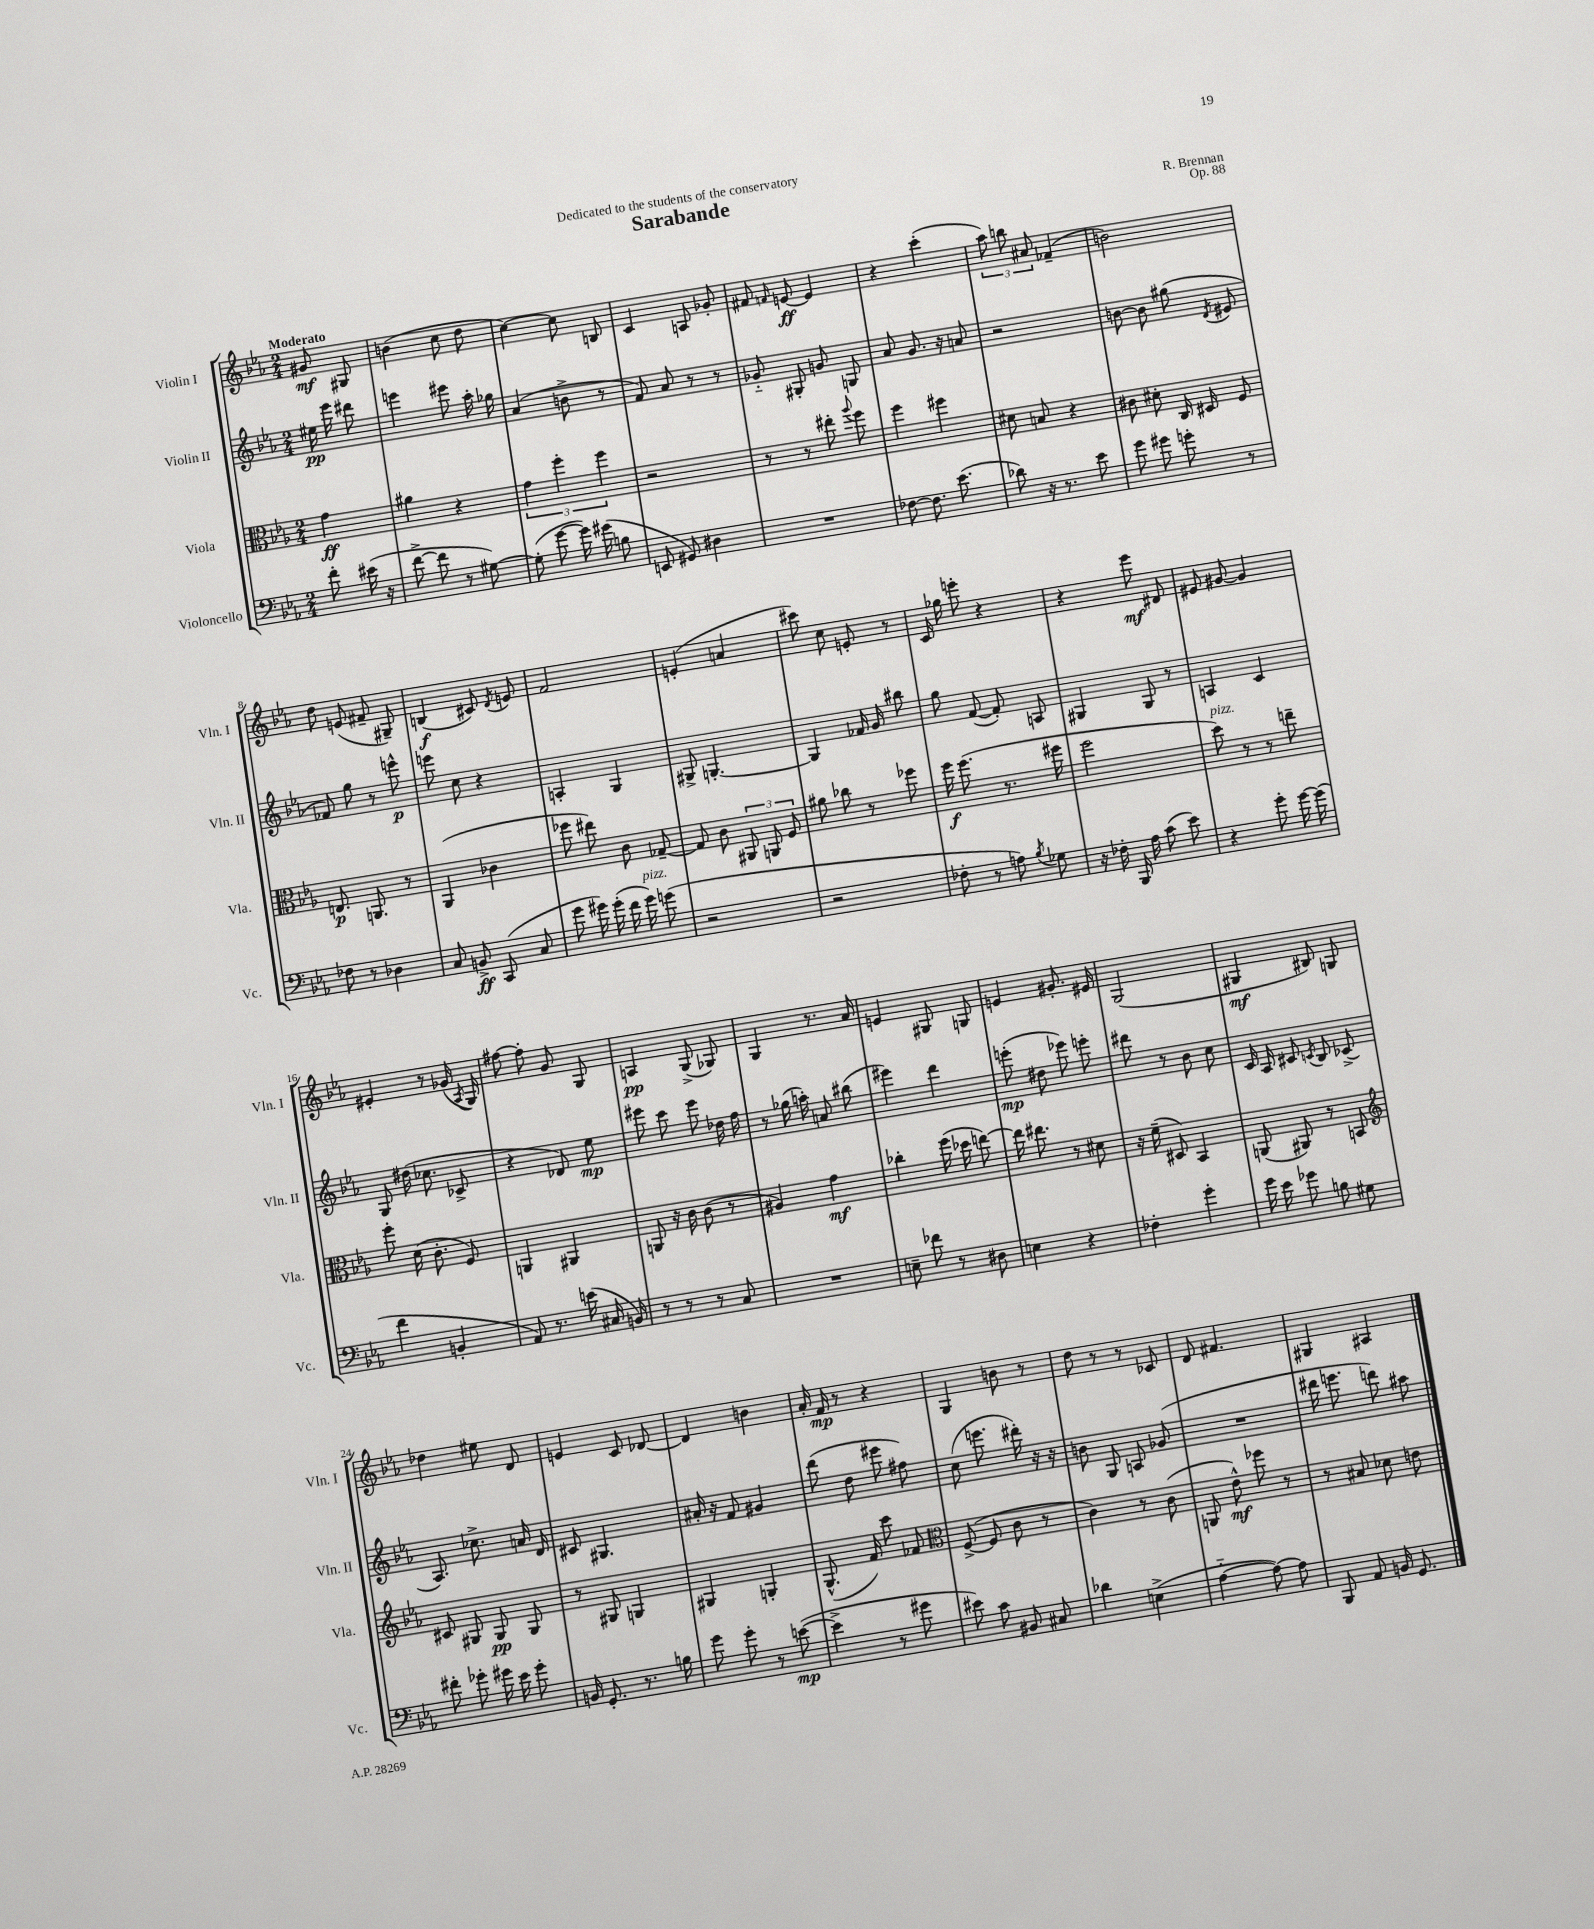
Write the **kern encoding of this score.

**kern	**dynam	**kern	**dynam	**kern	**dynam	**kern	**dynam
*part4	*part4	*part3	*part3	*part2	*part2	*part1	*part1
*staff4	*staff4	*staff3	*staff3	*staff2	*staff2	*staff1	*staff1
*I"Violoncello	*	*I"Viola	*	*I"Violin II	*	*I"Violin I	*
*I'Vc.	*	*I'Vla.	*	*I'Vln. II	*	*I'Vln. I	*
*clefF4	*	*clefC3	*	*clefG2	*	*clefG2	*
*k[b-e-a-]	*	*k[b-e-a-]	*	*k[b-e-a-]	*	*k[b-e-a-]	*
*M2/4	*	*M2/4	*	*M2/4	*	*M2/4	*
=	=	=	=	=	=	=	=
!	!	!	!	!	!	!LO:TX:a:B:t=Moderato	!
8f'\	.	4g\	ff	16ee#X\	pp	8g#X/	mf
.	.	.	.	16eee-\	.	.	.
(16e#X\	.	.	.	8ddd#X\	.	8G#X/	.
16r	.	.	.	.	.	.	.
=1	=1	=1	=1	=1	=1	=1	=1
[8f^\	.	4a#X\	.	4eeen\	.	(4bn\	.
8f\]	.	.	.	.	.	.	.
8r	.	4r	.	8eee#X\	.	8cc\	.
[8G#X\)	.	.	.	16aa-'\	.	8dd\	.
.	.	.	.	16gg-X\	.	.	.
=2	=2	=2	=2	=2	=2	=2	=2
(8G#'\]	.	6g\	.	(4a-/	.	[4cc\)	.
[8g\	.	.	.	.	.	.	.
.	.	6ff'\	.	.	.	.	.
16g\])	.	.	.	8bn^\	.	8cc\]	.
(16g#X\	.	.	.	.	.	.	.
.	.	6ff\	.	.	.	.	.
8Bn\	.	.	.	8r	.	8Bn/	.
=3	=3	=3	=3	=3	=3	=3	=3
8EEn/	.	2r	.	8f/)	.	4c/	.
8GG#X/)	.	.	.	8a-/	.	.	.
4D#X\	.	.	.	8r	.	8An/	.
.	.	.	.	8r	.	8g-X'/	.
=4	=4	=4	=4	=4	=4	=4	=4
2r	.	8r	.	8g-X/	.	8f#X/	.
.	.	.	.	.	.	16qqfn/	.
.	.	8r	.	8G#X'/	.	[8en/	ff
.	.	8ee#X'\	.	8gn/	.	4e/]	.
.	.	8qqaa-/	.	.	.	.	.
.	.	8ff\	.	8Gn/	.	.	.
=5	=5	=5	=5	=5	=5	=5	=5
[8F-X\	.	4ff\	.	8a-/	.	4r	.
8.F-\]	.	.	.	8.g/	.	.	.
.	.	4ff#X\	.	.	.	(4ccc'\	.
(8.e-\	.	.	.	16r	.	.	.
.	.	.	.	8an/	.	.	.
=6	=6	=6	=6	=6	=6	=6	=6
8d-X\)	.	8d#X\	.	2r	.	12aa-\)	.
.	.	.	.	.	.	12bbn\	.
16r	.	8Bn/	.	.	.	.	.
.	.	.	.	.	.	12a#X/	.
8.r	.	.	.	.	.	.	.
.	.	4r	.	.	.	(4f-X~/	.
8e-\	.	.	.	.	.	.	.
=7	=7	=7	=7	=7	=7	=7	=7
8g\	.	8c#X\	.	[8bn\	.	2bn\)	.
8g#X\	.	8d#X'\	.	8b\]	.	.	.
8gn'\	.	16C/	.	(8gg#X\	.	.	.
.	.	16D#X/	.	.	.	.	.
.	.	.	.	8qd/	.	.	.
8r	.	8F/	.	8e#X/	.	.	.
!!LO:LB:g=z
=8	=8	=8	=8	=8	=8	=8	=8
8F-X\	.	8.En/	p	8f-X/)	.	8dd\	.
8r	.	.	.	8gg\	.	(8en/	.
.	.	8.AAn/	.	.	.	.	.
4D-X\	.	.	.	8r	.	8f#X~/	.
.	.	8r	.	8eeen^^\	p	8G#X~/)	.
=9	=9	=9	=9	=9	=9	=9	=9
8C/	.	(4AA-/	.	8eeen\	.	(4Bn/	f
8BBn^/	ff	.	.	8cc\	.	.	.
(8CC/	.	4c-X\	.	4r	.	8c#X/)	.
.	.	.	.	.	.	8qd/	.
8C/	.	.	.	.	.	8en/	.
=10	=10	=10	=10	=10	=10	=10	=10
8g\	.	8ff-X\	.	4An'/	.	2f/	.
16g#X\)	.	8ee#X\)	.	.	.	.	.
(16g#'\	.	.	.	.	.	.	.
16f\	.	8c\	.	4G/	.	.	.
!LO:TX:a:i:t=pizz.	!	!	!	!	!	!	!
16g#\)	.	.	.	.	.	.	.
(8gn\	.	[8G-X~/	.	.	.	.	.
=11	=11	=11	=11	=11	=11	=11	=11
2r	.	8G-/]	.	8G#X^/	.	(4en'/	.
.	.	8c\	.	[4.Gn'/	.	.	.
.	.	12AA#X/	.	.	.	4an/	.
.	.	12AAn/	.	.	.	.	.
.	.	12F/	.	.	.	.	.
=12	=12	=12	=12	=12	=12	=12	=12
2r	.	8a#X\	.	4G/]	.	8ccc#X\)	.
.	.	8cc-X\	.	.	.	8cc\	.
.	.	8r	.	16f-X/	.	8en'/	.
.	.	.	.	16g/	.	.	.
.	.	8ff-X\	.	8bb#X\	.	8r	.
=13	=13	=13	=13	=13	=13	=13	=13
8F-X'\	.	16ff\	f	8gg\	.	16c/	.
.	.	(8.ff\	.	.	.	16gg-X\	.
8r	.	.	.	([8f/	.	8eeen'\	.
8An\)	.	8.r	.	8f'/])	.	4r	.
8qB-/	.	.	.	.	.	.	.
8G-X\	.	.	.	8An/	.	.	.
.	.	16ff#X\	.	.	.	.	.
=14	=14	=14	=14	=14	=14	=14	=14
16r	.	2ff\	.	4G#X/	.	4r	.
16F-X'\	.	.	.	.	.	.	.
16BBB-/	.	.	.	.	.	.	.
16A-\	.	.	.	.	.	.	.
(8c\	.	.	.	8G#/	.	8eee-\	mf
8e-\)	.	.	.	8r	.	8d#X/	.
=15	=15	=15	=15	=15	=15	=15	=15
!	!	!LO:TX:a:i:t=pizz.	!	!	!	!	!
4r	.	8dd\)	.	4An/	.	8e#X/	.
.	.	8r	.	.	.	[8g#X/	.
8g'\	.	8r	.	4c/	.	4g#/]	.
[16g\	.	8een~\	.	.	.	.	.
(16g\]	.	.	.	.	.	.	.
!!LO:LB:g=z
=16	=16	=16	=16	=16	=16	=16	=16
4f\	.	8ff'\	.	8G/	.	4e#X'/	.
.	.	(16d\	.	(16dd#X\	.	.	.
.	.	8.c'\	.	8.cc-X\	.	.	.
4BBn'/	.	.	.	.	.	8r	.
.	.	8F/)	.	8c-X^/	.	(16g-X/	.
.	.	.	.	.	.	8qA-/	.
.	.	.	.	.	.	16G/)	.
=17	=17	=17	=17	=17	=17	=17	=17
8AA-/)	.	4AAn/	.	4r	.	[8ff#X\	.
8.r	.	.	.	.	.	8ff#'\]	.
.	.	4AA#X/	.	8d-X/)	.	8g/	.
(16en\	.	.	.	.	.	.	.
16C#X/	.	.	.	8ee-\	mp	8G/	.
16BBn/)	.	.	.	.	.	.	.
=18	=18	=18	=18	=18	=18	=18	=18
8r	.	8AAn/	.	8eee#X\	.	4An/	pp
8r	.	16r	.	8ccc\	.	.	.
.	.	16c\	.	.	.	.	.
8r	.	(8c\	.	8eee#\	.	(8G^/	.
8C/	.	8r	.	16dd-X\	.	8G-X/)	.
.	.	.	.	16ff\	.	.	.
=19	=19	=19	=19	=19	=19	=19	=19
2r	.	4A#X/)	.	8r	.	4G/	.
.	.	.	.	(16gg-X\	.	.	.
.	.	.	.	16aan'\)	.	.	.
.	.	4g\	mf	8an/	.	8.r	.
.	.	.	.	(8bb#X\	.	.	.
.	.	.	.	.	.	16a-/	.
=20	=20	=20	=20	=20	=20	=20	=20
8En~\	.	4cc-X'\	.	4eee#X\)	.	4en/	.
8f-X\	.	.	.	.	.	.	.
8r	.	(16ff\	.	4ddd\	.	8G#X/	.
.	.	16dd-X\	.	.	.	.	.
8D#X\	.	[8een\)	.	.	.	8Gn/	.
=21	=21	=21	=21	=21	=21	=21	=21
4En\	.	16ee\]	.	(8eeen'\	mp	4en/	.
.	.	8.ee#X\	.	.	.	.	.
.	.	.	.	8dd#X\	.	.	.
4r	.	8r	.	8eee-X\)	.	8.g#X'/	.
.	.	8d#X\	.	8eeen'\	.	.	.
.	.	.	.	.	.	16e#X/	.
=22	=22	=22	=22	=22	=22	=22	=22
4F-X'\	.	16r	.	8ddd#X\	.	(2G/	.
.	.	(16f~\	.	.	.	.	.
.	.	8D#X/)	.	8r	.	.	.
4g'\	.	4BB-/	.	8b-\	.	.	.
.	.	.	.	8cc\	.	.	.
=23	=23	=23	=23	=23	=23	=23	=23
16g\	.	(8AAn/	.	16c/	.	4G#X/	mf
16e-\	.	.	.	16A-/	.	.	.
8g-X\	.	8AA#X/)	.	8c#X/	.	.	.
.	.	.	.	8qcn/	.	.	.
8Bn\	.	8r	.	8B-/	.	8B#X/)	.
8G#X\	.	8BBn/	.	(8c-X^/	.	8Gn/	.
!!LO:LB:g=z
=24	=24	=24	=24	=24	=24	=24	=24
*	*	*clefG2	*	*	*	*	*
8f#X'\	.	8c#X/	.	8.A-/)	.	4dd-X\	.
8g-X'\	.	8G#X/	.	.	.	.	.
.	.	.	.	8.cc-X^\	.	.	.
16g#X\	.	8G#/	pp	.	.	8ee#X\	.
16e-\	.	.	.	.	.	.	.
8g#'\	.	8G#/	.	16an/	.	8d/	.
.	.	.	.	16d/	.	.	.
=25	=25	=25	=25	=25	=25	=25	=25
16BBn/	.	8r	.	8c#X/	.	4en/	.
8.GG'/	.	.	.	.	.	.	.
.	.	8G#X/	.	4.G#X/	.	.	.
8.r	.	4Gn/	.	.	.	8c/	.
.	.	.	.	.	.	[8d-X/	.
16Bn\	.	.	.	.	.	.	.
=26	=26	=26	=26	=26	=26	=26	=26
8g\	.	4G#X/	.	16a#X'/	.	4d-/]	.
.	.	.	.	16r	.	.	.
8g'\	.	.	.	8f/	.	.	.
8r	.	4Gn'/	.	4g#X/	.	4bn\	.
([8en\	mp	.	.	.	.	.	.
=27	=27	=27	=27	=27	=27	=27	=27
4e^\]	.	(8.G^^/	.	(8ddd\	.	16a-'/	.
.	.	.	.	.	.	16f/	mp
.	.	.	.	8dd\	.	8r	.
.	.	16f/)	.	.	.	.	.
8r	.	8ccc\	.	8eee#X\	.	4r	.
8g#X\	.	8f-X/	.	8ff#X\)	.	.	.
=28	=28	=28	=28	=28	=28	=28	=28
*	*	*clefC3	*	*	*	*	*
8e#X\)	.	([8F^/	.	(8cc\	.	4G/	.
8c\	.	8F/]	.	8.eeen\	.	.	.
8BB#X/	.	8c\	.	.	.	8bn\	.
.	.	.	.	16ddd#X'\)	.	.	.
8C#X/	.	8r	.	16r	.	8r	.
.	.	.	.	16r	.	.	.
=29	=29	=29	=29	=29	=29	=29	=29
4d-X\	.	4c\)	.	8bn\	.	8dd\	.
.	.	.	.	8G/	.	8r	.
(4En^\	.	8r	.	8An/	.	8r	.
.	.	(8c\	.	(8g-X/	.	8c-X/	.
=30	=30	=30	=30	=30	=30	=30	=30
[4A-\	.	8AAn/	.	2r	.	8d/	.
.	.	8e-^^\)	mf	.	.	4.f#X/	.
8A-\_)	.	8ff-X\	.	.	.	.	.
8A-\]	.	8r	.	.	.	.	.
=31	=31	=31	=31	=31	=31	=31	=31
8BBB-/	.	8r	.	16ddd#X\	.	4G#X/	.
.	.	.	.	8.eeen\	.	.	.
8AA-/	.	8B#X/	.	.	.	.	.
16BBn/	.	8d-X\	.	8dddn\)	.	4A#X/	.
8.GG/	.	.	.	.	.	.	.
.	.	8en\	.	8aa#X\	.	.	.
==	==	==	==	==	==	==	==
*-	*-	*-	*-	*-	*-	*-	*-
